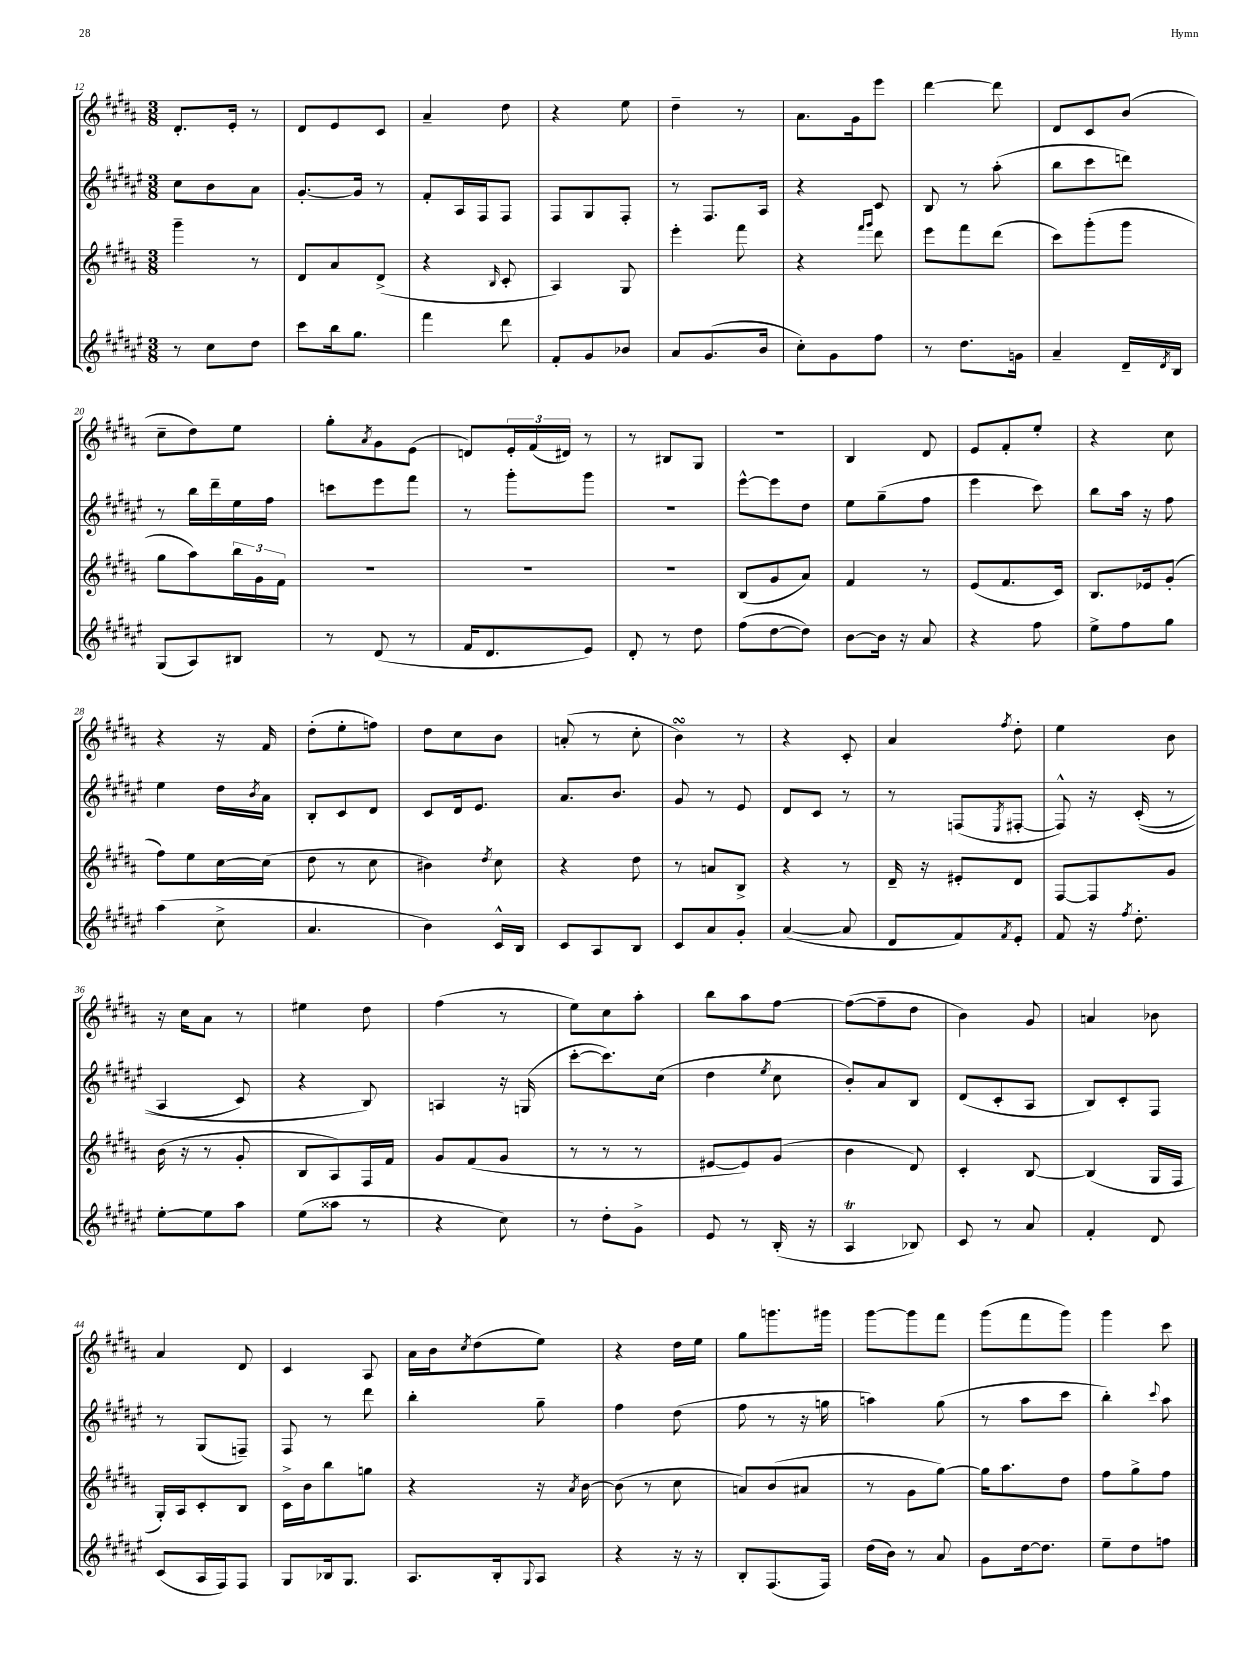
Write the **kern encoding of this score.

**kern	**kern	**kern	**kern
*staff4	*staff3	*staff2	*staff1
*clefG2	*clefG2	*clefG2	*clefG2
*k[f#c#g#d#a#e#]	*k[f#c#g#d#a#]	*k[f#c#g#d#a#e#]	*k[f#c#g#d#a#]
*M3/8	*M3/8	*M3/8	*M3/8
8r	4ggg#~\	8cc#\L	8.d#'/L
8cc#\L	.	8b\	.
.	.	.	16e'/Jk
8dd#\J	8r	8a#\J	8r
=	=	=	=
8ccc#\L	8d#/L	[8.g#'/L	8d#/L
16bb\k	8a#/	.	8e/
8.gg#\J	.	16g#/]Jk	.
.	(8d#^/J	8r	8c#/J
=	=	=	=
4fff#\	4r	8f#'/L	4a#~/
.	.	16A#/L	.
.	.	16F#/J	.
.	16qqB/	.	.
8ddd#\	8c#'/	8F#/J	8dd#\
=	=	=	=
8f#'/L	4A#/)	8F#/L	4r
8g#/	.	8G#/	.
8b-/J	8G#/	8F#'/J	8ee\
=	=	=	=
8a#/L	4eee'\	8r	4dd#~\
(8.g#/	.	8.F#/L	.
.	8fff#\	.	8r
16b/Jk	.	16A#/Jk	.
=	=	=	=
8cc#'\L)	4r	4r	8.a#\L
8g#\	.	.	.
.	.	.	16g#\k
.	16qqfff#/LL	.	.
.	16qqggg#/JJ	.	.
8ff#\J	8ddd#\	8c#/	8eee\J
=	=	=	=
8r	8eee\L	8B/	[4ddd#\
8.dd#\L	8fff#\	8r	.
.	(8ddd#\J	(8aa#'\	8ddd#\]
16g\Jk	.	.	.
=	=	=	=
4a#~/	8ccc#\L)	8bb\L	8d#/L
.	(8ggg#'\	8ccc#\	8c#/
16d#~/LL	8ggg#\J	8ddd\J)	(8b/J
8qd#/	.	.	.
16B/JJ	.	.	.
=	=	=	=
(8G#/L	8gg#\L	8r	8cc#~\L
8A#/)	8aa#\)	16bb\LL	8dd#\)
.	.	16ddd#~\	.
8B#/J	24bb\L	16ee#\	8ee\J
.	24g#\	.	.
.	.	16ff#\JJ	.
.	24f#\JJ	.	.
=	=	=	=
8r	4.r	8ccc\L	8gg#'\L
.	.	.	8qa#/
(8d#/	.	8eee#\	8g#\
8r	.	8fff#\J	(8e\J
=	=	=	=
16f#/LK	4.r	8r	8d/L)
8.d#/	.	.	.
.	.	8ggg#'\L	24e'/L
.	.	.	(24f#/
.	.	.	24d#/JJ)
8e#/J)	.	8ggg#\J	8r
=	=	=	=
8d#'/	4.r	4.r	8r
8r	.	.	8B#/L
8dd#\	.	.	8G#/J
=	=	=	=
(8ff#\L	(8B/L	[8eee#^^\L	4.r
[8dd#\	8g#/	8eee#\]	.
8dd#\]J)	8a#/J)	8dd#\J	.
=	=	=	=
[8b\L	4f#/	8ee#\L	4B/
16b\]Jk	.	(8gg#~\	.
16r	.	.	.
8a#/	8r	8ff#\J	8d#/
=	=	=	=
4r	(8e/L	4eee#\	8e/L
.	8.f#/	.	8f#'/
8ff#\	.	8ccc#\)	8ee'/J
.	16c#/Jk)	.	.
=	=	=	=
8ee#^\L	8.B/L	8bb\L	4r
8ff#\	.	16aa#\Jk	.
.	16e-/k	16r	.
8gg#\J	(8g#'/J	8ff#\	8cc#\
=	=	=	=
(4aa#\	8ff#\L)	4ee#\	4r
.	8ee\	.	.
8cc#^\	[16cc#\L	16dd#\LL	16r
.	.	8qb/	.
.	(16cc#\]JJ	16a#\JJ	16f#/
=	=	=	=
4.a#/	8dd#\	8B'/L	(8dd#'\L
.	8r	8c#/	8ee'\
.	8cc#\	8d#/J	8ff\J)
=	=	=	=
4b\)	4b#\)	8c#/L	8dd#\L
.	.	16d#/k	8cc#\
.	.	8.e#/J	.
.	8qdd#/	.	.
16c#^^/LL	8cc#\	.	8b\J
16B/JJ	.	.	.
=	=	=	=
8c#/L	4r	8.a#/L	(8a'/
8A#/	.	.	8r
.	.	8.b/J	.
8B/J	8dd#\	.	8cc#'\
=	=	=	=
8c#/L	8r	8g#/	4b\)
8a#/	8a/L	8r	.
8g#'/J	8B^/J	8e#/	8r
=	=	=	=
([4a#/	4r	8d#/L	4r
.	.	8c#/J	.
8a#/]	8r	8r	8c#'/
=	=	=	=
8d#/L	16d#~/	8r	4a#/
.	16r	.	.
8f#/)	8e#'/L	(8F/L	.
8qf#/	.	8qE#/	8qff#/
8e#'/J	8d#/J	[8F#'/J	8dd#'\
=	=	=	=
8f#/	[8F#/L	8F#^^/])	4ee\
16r	8F#/]	16r	.
8qff#/	.	.	.
8.dd#'\	.	&((16c#'/	.
.	8g#/J	8r	8b\
=	=	=	=
[8ee#'\L	(16b\	4A#/	16r
.	16r	.	16cc#\LK
8ee#\]	8r	.	8a#\J
8aa#\J	8g#'/	8c#/)	8r
=	=	=	=
(8ee#\L	8B/L	4r	4ee#\
8aa##\J	8A#/)	.	.
8r	16F#/L	8B/&)	8dd#\
.	16f#/JJ	.	.
=	=	=	=
4r	8g#/L	4A/	(4ff#\
.	(8f#/	.	.
8cc#\)	8g#/J	16r	8r
.	.	(16G/	.
=	=	=	=
8r	8r	[8ccc#'\L	8ee\L)
8dd#'\L	8r	8.ccc#\])	8cc#\
8g#^\J	8r	.	8aa#'\J
.	.	(16cc#\Jk	.
=	=	=	=
8e#/	[8e#/L	4dd#\	8bb\L
8r	8e#/])	.	8aa#\
.	.	8qee#/	.
(16B'/	(8g#/J	8cc#\	[8ff#\J
16r	.	.	.
=	=	=	=
4A#/	4b\	8b'/L)	(8ff#\_L
.	.	8a#/	8ff#~\]
8B-/)	8d#/)	8B/J	8dd#\J
=	=	=	=
8c#/	4c#'/	(8d#/L	4b\)
8r	.	8c#'/	.
8a#/	[8B/	8A#/J	8g#/
=	=	=	=
4f#'/	(4B/]	8B/L)	4a/
.	.	8c#'/	.
8d#/	16G#/LL	8F#/J	8b-\
.	16F#/JJ	.	.
=	=	=	=
(8c#/L	16G#'/LL)	8r	4a#/
.	16A#/J	.	.
16A#/L	8c#'/	(8G#/L	.
16F#/J)	.	.	.
8F#/J	8B/J	8F~/J)	8d#/
=	=	=	=
8G#/L	16c#^\LL	8F#/	4c#/
.	16b\J	.	.
16B-/k	8bb\	8r	.
8.G#/J	.	.	.
.	8gg\J	8ddd#\	8A#/
=	=	=	=
8.A#/L	4r	4bb'\	16a#\LL
.	.	.	16b\J
.	.	.	8qcc#/
.	.	.	(8dd#\
16B'/k	.	.	.
8qqG#/	.	.	.
8A#/J	16r	8gg#~\	8ee\J)
.	8qa#/	.	.
.	[16b\	.	.
=	=	=	=
4r	(8b\]	4ff#\	4r
.	8r	.	.
16r	8cc#\	(8dd#\	16dd#\LL
16r	.	.	16ee\JJ
=	=	=	=
8B'/L	8a/L)	8ff#\	8gg#\L
(8.F#/	(8b/	8r	8.ggg\
.	8a#/J	16r	.
16F#/Jk)	.	16gg\	16ggg#\Jk
=	=	=	=
(16dd#\LL	8r	4aa\)	[8ggg#\L
16b\JJ)	.	.	.
8r	8g#\L	.	8ggg#\]
8a#/	[8gg#\J)	(8gg#\	8fff#\J
=	=	=	=
8g#\L	16gg#\]LK	8r	(8ggg#\L
.	8.aa#\	.	.
[16dd#\k	.	8aa#\L	8fff#\
8.dd#\]J	.	.	.
.	8dd#\J	8ccc#\J	8ggg#\J)
=	=	=	=
8ee#~\L	8ff#\L	4bb'\)	4ggg#\
8dd#\	8gg#^\	.	.
.	.	8qqccc#/	.
8ff\J	8ff#\J	8aa#\	8ccc#\
==	==	==	==
*-	*-	*-	*-
